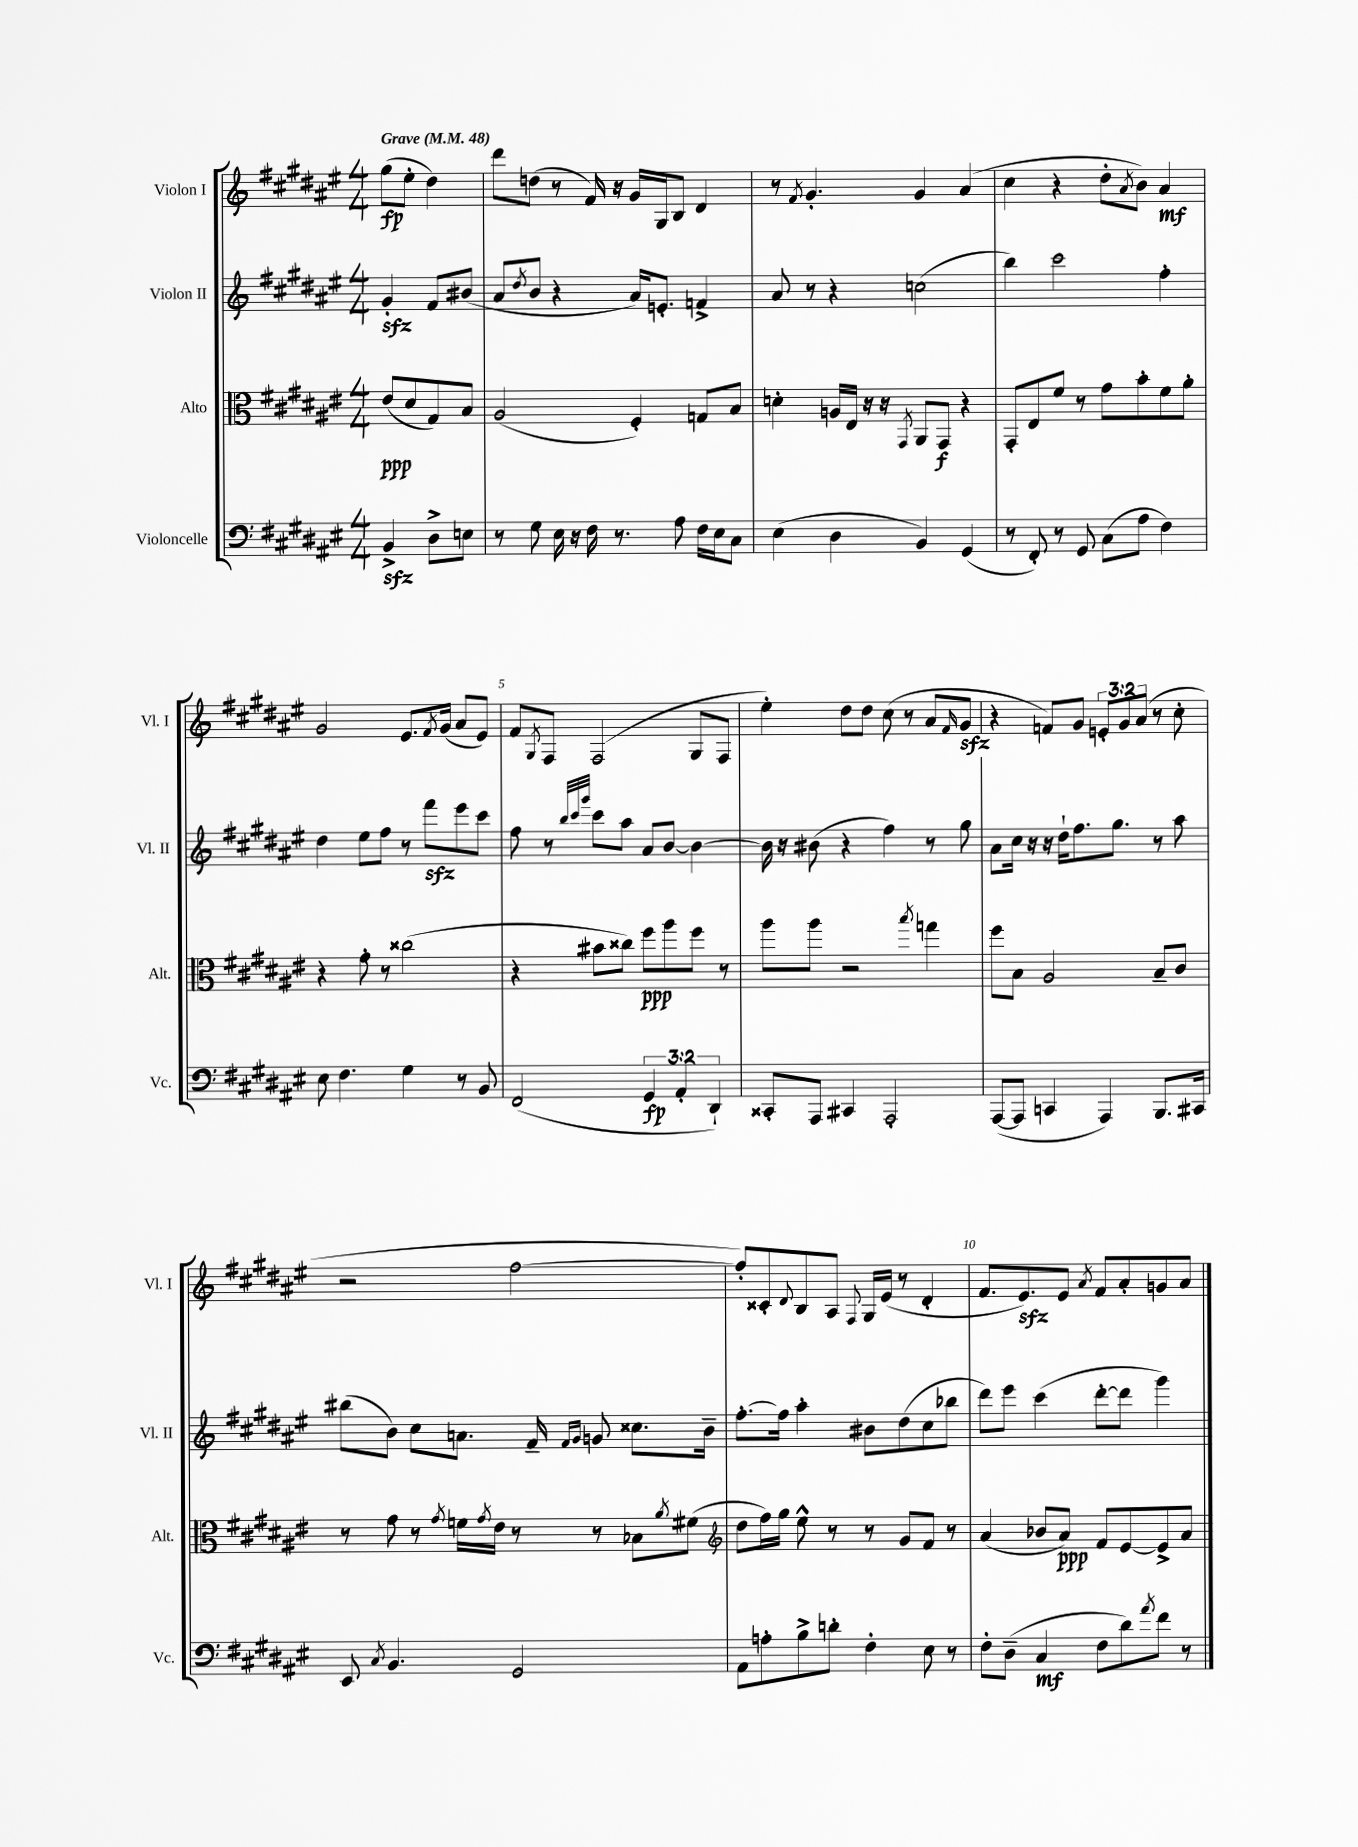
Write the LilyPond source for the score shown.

<<
\new StaffGroup <<
\new Staff = "s0" \with { instrumentName = "Violon I" shortInstrumentName = "Vl. I" } {
    \clef treble \key fis \major \numericTimeSignature \time 4/4 \override Staff.TupletNumber.text = #tuplet-number::calc-fraction-text \partial 2 \tempo "Grave" 4 = 48
    gis''8\fp( eis''8-. dis''4) |
    dis'''8 d''8( r8 fis'16) r16 gis'16 gis16 b8 dis'4 |
    r8 \acciaccatura { fis'8 } gis'4.-. gis'4 ais'4( |
    cis''4 r4 dis''8-. \acciaccatura { ais'8 } b'8) ais'4\mf |
    gis'2 eis'8. \acciaccatura { fis'8 } gis'16( ais'8 eis'8) |
    fis'8 \acciaccatura { gis8 } fis8 fis2( gis8 fis8 |
    eis''4-.) dis''8 dis''8 cis''8( r8 ais'8 \grace { fis'16 } gis'8\sfz |
    r4 f'8) gis'8 \tuplet 3/2 { e'8-. gis'8 ais'8( } r8 cis''8-. |
    r2 fis''2~ |
    fis''8-.) cisis'8-. \appoggiatura { dis'8 } b8 ais8 \appoggiatura { fis8 } gis16 eis'16( r8 dis'4-. |
    fis'8. eis'8.\sfz) eis'8 \acciaccatura { ais'8 } fis'8 ais'8-. g'8 ais'8 \bar "|." |
}
\new Staff = "s1" \with { instrumentName = "Violon II" shortInstrumentName = "Vl. II" } {
    \clef treble \key fis \major \numericTimeSignature \time 4/4 \partial 2
    gis'4-.\sfz fis'8 bis'8( |
    ais'8 \acciaccatura { dis''8 } b'8 r4 ais'16) e'8.-. f'4-> |
    ais'8 r8 r4 c''2( |
    b''4) cis'''2 fis''4-. |
    dis''4 eis''8 fis''8 r8 fis'''8\sfz eis'''8 cis'''8 |
    fis''8 r8 \grace { b''32 cis'''32 gis'''32 } cis'''8 ais''8 ais'8 b'8~ b'4~ |
    b'16 r16 bis'8( r4 fis''4) r8 gis''8 |
    ais'8 cis''16 r16 r16 dis''16-! fis''8. gis''8. r8 ais''8 |
    bis''8( b'8) cis''8 a'8. fis'16-- \grace { fis'16 gis'16 } g'8 cisis''8. b'16-- |
    fis''8.~-. fis''16 ais''4-. bis'8 dis''8( cis''8 bes''8 |
    dis'''8) eis'''8 cis'''4( dis'''8~-. dis'''8 gis'''4) \bar "|." |
}
\new Staff = "s2" \with { instrumentName = "Alto" shortInstrumentName = "Alt." } {
    \clef alto \key fis \major \numericTimeSignature \time 4/4 \partial 2
    eis'8\ppp( dis'8 gis8) b8 |
    ais2( fis4-.) g8 b8 |
    d'4-. a16 eis16 r16 r16 \acciaccatura { gis,8 } ais,8 gis,8\f r4 |
    gis,8-. eis8 fis'8 r8 gis'8 b'8-. fis'8 ais'8-. |
    r4 gis'8-. r8 cisis''2( |
    r4 bis'8 cisis''8) fis''8\ppp ais''8 fis''8 r8 |
    ais''8 ais''8 r2 \acciaccatura { b''8 } g''4 |
    fis''8 b8 ais2 b8-- cis'8 |
    r8 gis'8 r8 \acciaccatura { gis'8 } f'16 \acciaccatura { gis'8 } eis'16 r8 r8 bes8 \acciaccatura { ais'8 } fis'8( |
    \clef treble dis''8 fis''16) gis''16 eis''8-^ r8 r8 gis'8 fis'8 r8 |
    ais'4( bes'8 ais'8\ppp) fis'8 eis'8~ eis'8-> ais'8 \bar "|." |
}
\new Staff = "s3" \with { instrumentName = "Violoncelle" shortInstrumentName = "Vc." } {
    \clef bass \key fis \major \numericTimeSignature \time 4/4 \override Staff.TupletNumber.text = #tuplet-number::calc-fraction-text \partial 2
    b,4->\sfz dis8-> e8 |
    r8 gis8 eis16 r16 fis16 r8. ais8 fis16 eis16 cis8 |
    eis4( dis4 b,4) gis,4( |
    r8 fis,8-.) r8 gis,8 cis8( ais8 fis4) |
    eis8 fis4. gis4 r8 b,8 |
    fis,2( \tuplet 3/2 { gis,4\fp ais,4-. dis,4-!) } |
    cisis,8-. ais,,8 cis,4 ais,,2-. |
    ais,,8~( ais,,8 c,4 ais,,4) b,,8. cis,16 |
    eis,8 \acciaccatura { cis8 } b,4. gis,2 |
    ais,8 a8-. b8-> d'8-. fis4-. eis8 r8 |
    fis8-. dis8--( cis4\mf fis8 dis'8) \acciaccatura { ais'8 } fis'8 r8 \bar "|." |
}
>>
>>
\layout { \context { \Score \override BarNumber.break-visibility = ##(#f #t #t) barNumberVisibility = #(every-nth-bar-number-visible 5) } }
